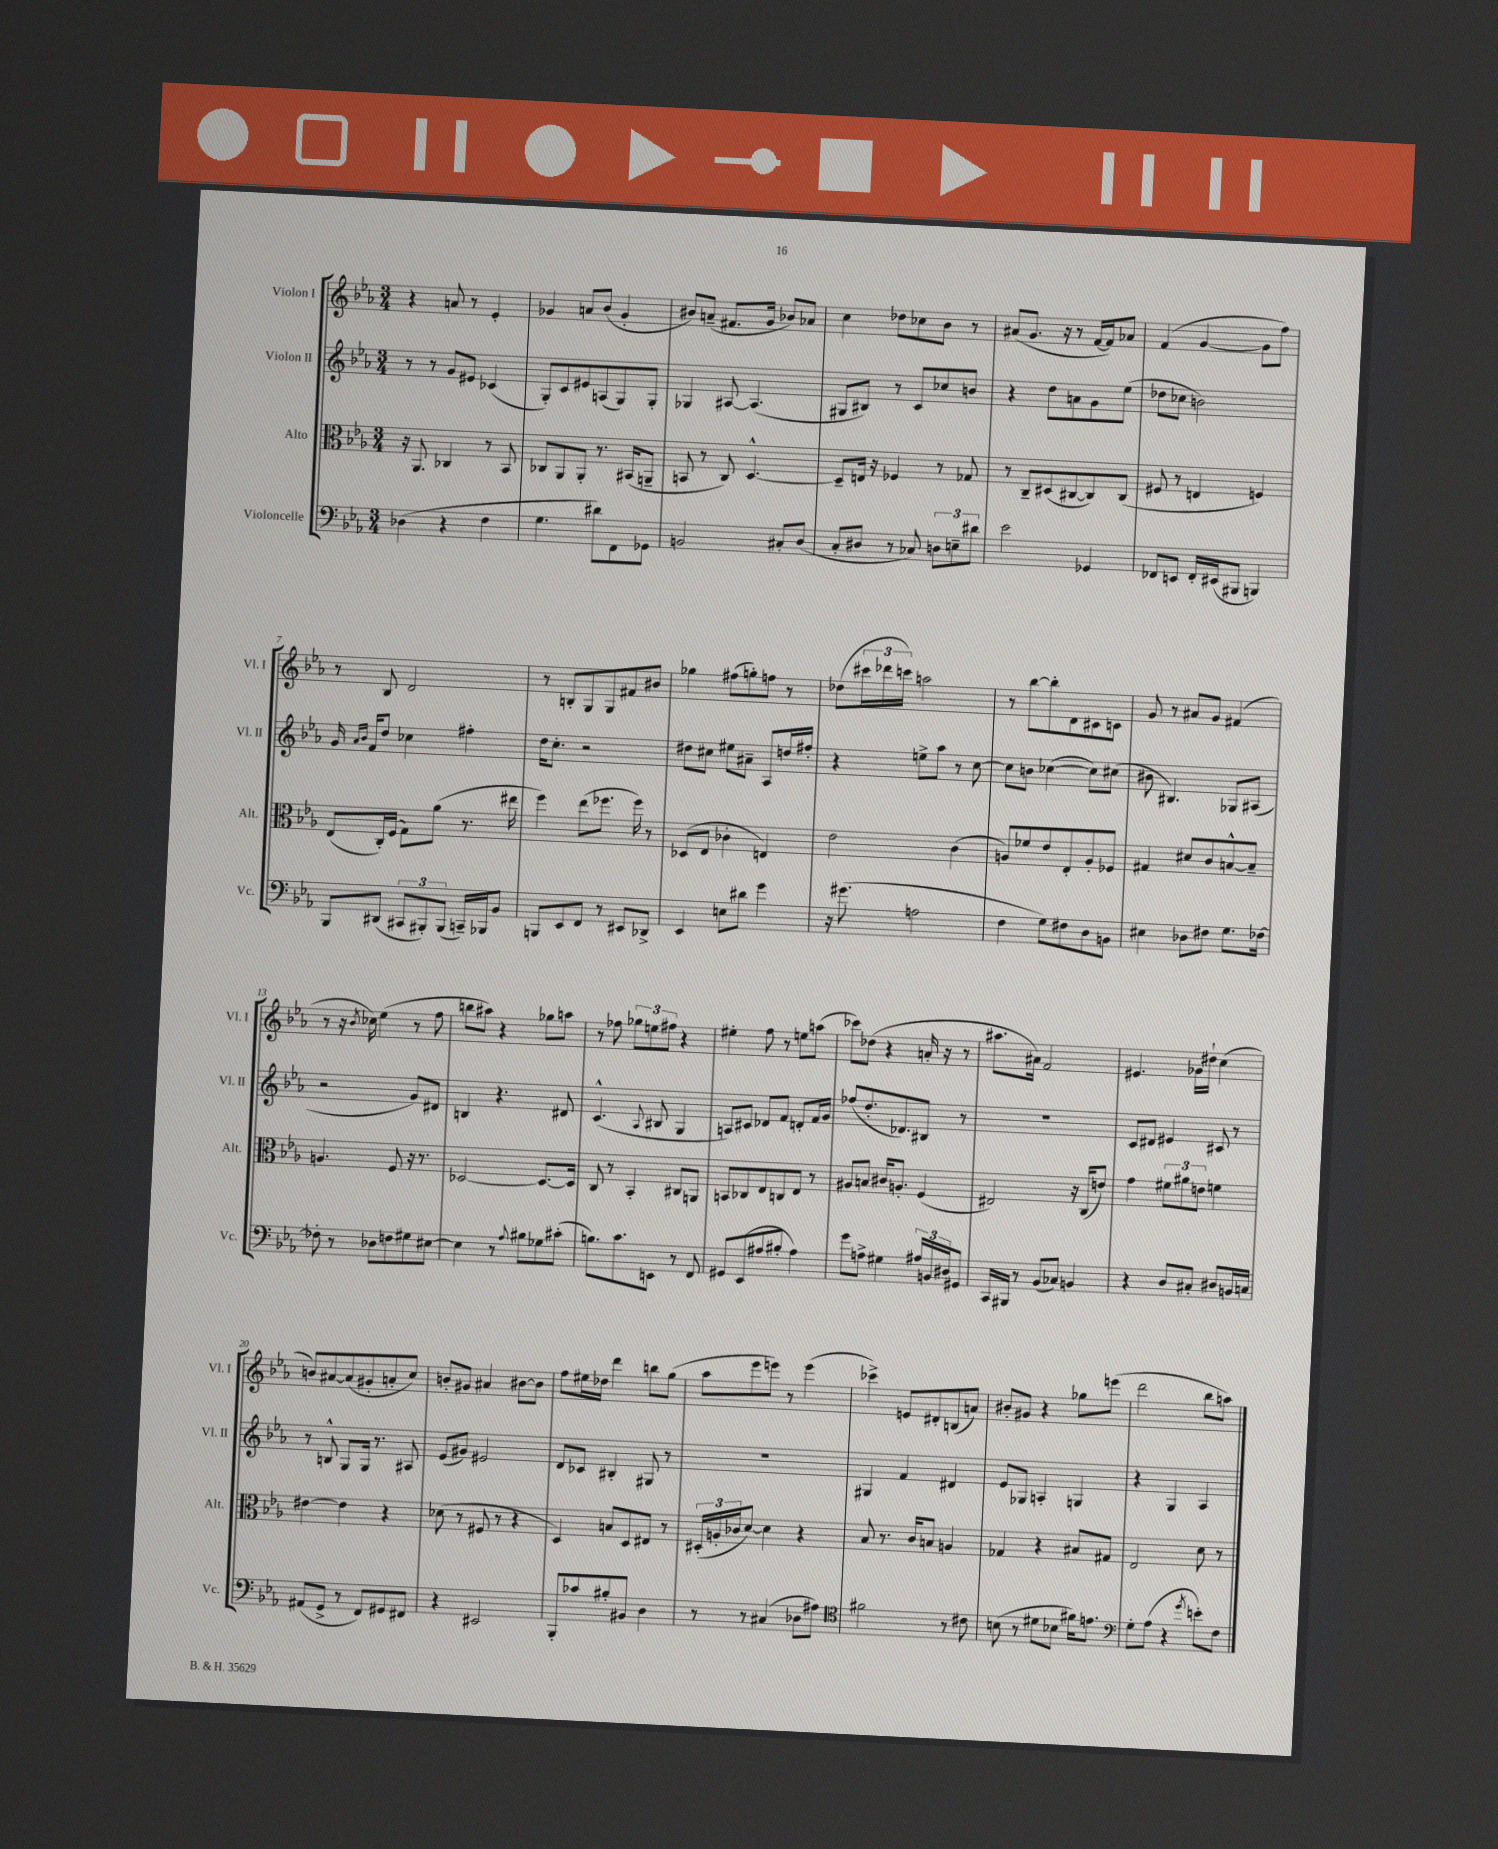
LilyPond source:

<<
\new StaffGroup <<
\new Staff = "s0" \with { instrumentName = "Violon I" shortInstrumentName = "Vl. I" } {
    \clef treble \key ees \major \numericTimeSignature \time 3/4
    r4 a'8 r8 ees'4-. |
    ges'4 a'8 bes'8( ges'4-. |
    bis'8) a'8--( fis'8. g'16 bes'8) aes'8 |
    c''4 des''8 ces''8 bes'8 r8 |
    ais'8( g'8. r16 r8 f'16~ f'16) aes'8 |
    f'4( g'4~ g'8 f''8) |
    r8 bes8 d'2 |
    r8 b8-. g8 g8 fis'8 bis'8 |
    ges''4 fis''8( g''8-.) f''8 r8 |
    des''8( \tuplet 3/2 { cis'''16 des'''16 c'''16) } a''2 |
    r8 bes''8~ bes''8-. d'8 cis'8 c'8 |
    g'8 r8 ais'8 g'8 fis'4( |
    r8 r16 \acciaccatura { bes'8 } ces''16) ees''4( r8 f''8 |
    b''8 ais''8) r4 ges''8 a''8 |
    r8 fes''8 \tuplet 3/2 { ges''8 e''8 fis''8 } r4 |
    eis''4-. f''8 r8 e''8 a''8( |
    ces'''8) des''8( r4 a'16-. r16 r8 |
    ais''8. ais'16) f'2 |
    eis'4. ges'16 dis''16-! c''4( |
    b'8) ais'8~ ais'8( gis'8-. a'8-. c''8) |
    b'8-. gis'8 ais'4 bis'8~ bis'8 |
    f''8 eis''16 des''16 d'''4 b''8 g''8( |
    aes''8 ees'''8 e'''8) r8 e'''4( |
    ces'''4->) e'8 dis'8-. b8( a'8) |
    bis'8-. gis'8 r4 ges''8 e'''8( |
    d'''2 bes''8 a''8) \bar "|." |
}
\new Staff = "s1" \with { instrumentName = "Violon II" shortInstrumentName = "Vl. II" } {
    \clef treble \key ees \major \numericTimeSignature \time 3/4
    r8 r8 g'8 eis'8 ces'4( |
    g8-.) c'8 eis'8 a8( g8) g8-. |
    ges4 ais8~ ais4.( |
    gis8 bis8) r8 c'8 ces''8 b'8 |
    r4 d''8 a'8 g'8 ees''8( |
    des''8 ces''8 b'2) |
    g'16 \grace { aes'16 bes'16 } f'16 d''8 ces''4 fis''4-. |
    d''16 c''8.-. r2 |
    dis''8 cis''8 eis''8 ais'8-- aes8 d''16 fis''16-. |
    r4 e''8-> aes''8 r8 c''8~ |
    c''8 b'8 ces''4~( ces''8) cis''8( |
    bis'8 bis4.) ges8 ais8( |
    r2 g'8) dis'8 |
    b4 r4. dis'8 |
    c'4.-^( \appoggiatura { aes8 } bis8 g4 |
    a8) cis'8 des'8 f'8 d'8-. f'16 g'16 |
    fes''8( d''8.-. des'8.) bis8 r8 |
    R2. |
    c'8 dis'8 eis'4 cis'8 r8 |
    r8 b8-^ g8 g16 r8. ais8 |
    ees'8( gis'8) eis'2 |
    d'8 ces'8 bis4-. gis8 r8 |
    R2. |
    gis4 f'4 dis'4 |
    ees'8 ges8 a4-. g4 |
    r4 g4 aes4 \bar "|." |
}
\new Staff = "s2" \with { instrumentName = "Alto" shortInstrumentName = "Alt." } {
    \clef alto \key ees \major \numericTimeSignature \time 3/4
    r16 aes,8. ces4 r8 bes,8 |
    ces8 aes,8 aes,8-. r8. bis,16( a,8-- |
    b,8 r8 c8) d4.~-^ |
    d8-- e16 r16 fes4 r8 ges8 |
    r8 c8-- dis8( cis8~ cis8) cis8( |
    fis8 r8 e4 f4) |
    ees8( c16-.) f16( g8) aes'8( r8. eis''16 |
    f''4) ees''8( fes''8. fes''16) r8 |
    des8( ees8 ces'4-. e4) |
    ees'2 c'4( |
    a8) fes'8 ees'8 ees8-. a8-. fes8 |
    gis4 dis'8 c'8 b8~-^ b8-- |
    a4. f8 r16 r8. |
    des2~ des8.~ des16 |
    c8 r8 bes,4-. cis8 a,8 |
    b,8 ces8 ees8 c8 ees8 r8 |
    ais8 b8 cis'16 a8.-. f4( |
    eis2) r16 c16( e'8) |
    g'4 \tuplet 3/2 { fis'8 ais'8 e'8 } f'4 |
    eis'4~ eis'4 r4 |
    des'8( r8 fis8 r8 r4 |
    d4) b8 d8 eis8 r8 |
    \tuplet 3/2 { dis16-.( a16-. ces'16 } d'8~) d'4 r4 |
    bes8 r8. c'16 b8 a4 |
    ges4 r4 bis8 gis8 |
    ees2 d'8 r8 \bar "|." |
}
\new Staff = "s3" \with { instrumentName = "Violoncelle" shortInstrumentName = "Vc." } {
    \clef bass \key ees \major \numericTimeSignature \time 3/4
    des4( r4 f4 |
    g4. dis'8) f,8 ges,8 |
    b,2 cis8-. d8( |
    c8-. dis8 r8 ces8) \tuplet 3/2 { d8 e8-- dis'8 } |
    ees'2 ges,4 |
    fes,8 e,8 fes,16-. eis,16( bis,,8 b,,4) |
    bes,,8 dis,8( \tuplet 3/2 { cis,8 bis,,8-.) bis,,8( } c,16--) bes,,16 bes,8 |
    b,,8 ees,8 f,8 r8 eis,8 des,8-> |
    ees,4 e8 dis'8 g'4 |
    r16 gis'8.( a2 |
    f4 g8) fis8 d8 b,8 |
    eis4 des8 fis8 g8. fes16~ |
    fes8-. r8 des8 f8 gis8 eis8~ |
    eis4 r8 \appoggiatura { aes8 } bis8 ges8 cis'8-.( |
    b8.) c'8. e,8 r8 f,8 |
    gis,8 ees,8( ais8 bis8-. ais4) |
    g'8 a8-> gis4 \tuplet 3/2 { ais16 b,16 dis16 } gis,8 |
    c,16 bis,,16 r8 bes,8( ces8) b,4 |
    r4 d8 cis8-. dis8 b,16 c16 |
    ais,8( g,8-> r8 f,8) gis,8 fis,8 |
    r4 eis,2 |
    bes,,8-. ces'8 bis8-. bis,8 d4 |
    r8 r8 cis4( des8 ais8) |
    \clef tenor fis'2 r8 cis'8 |
    b8( r8 dis'8 bes8 fis'16) e'8. |
    \clef bass g8-. aes8( r4 \acciaccatura { g'8 } e'8-.) f8 \bar "|." |
}
>>
>>
